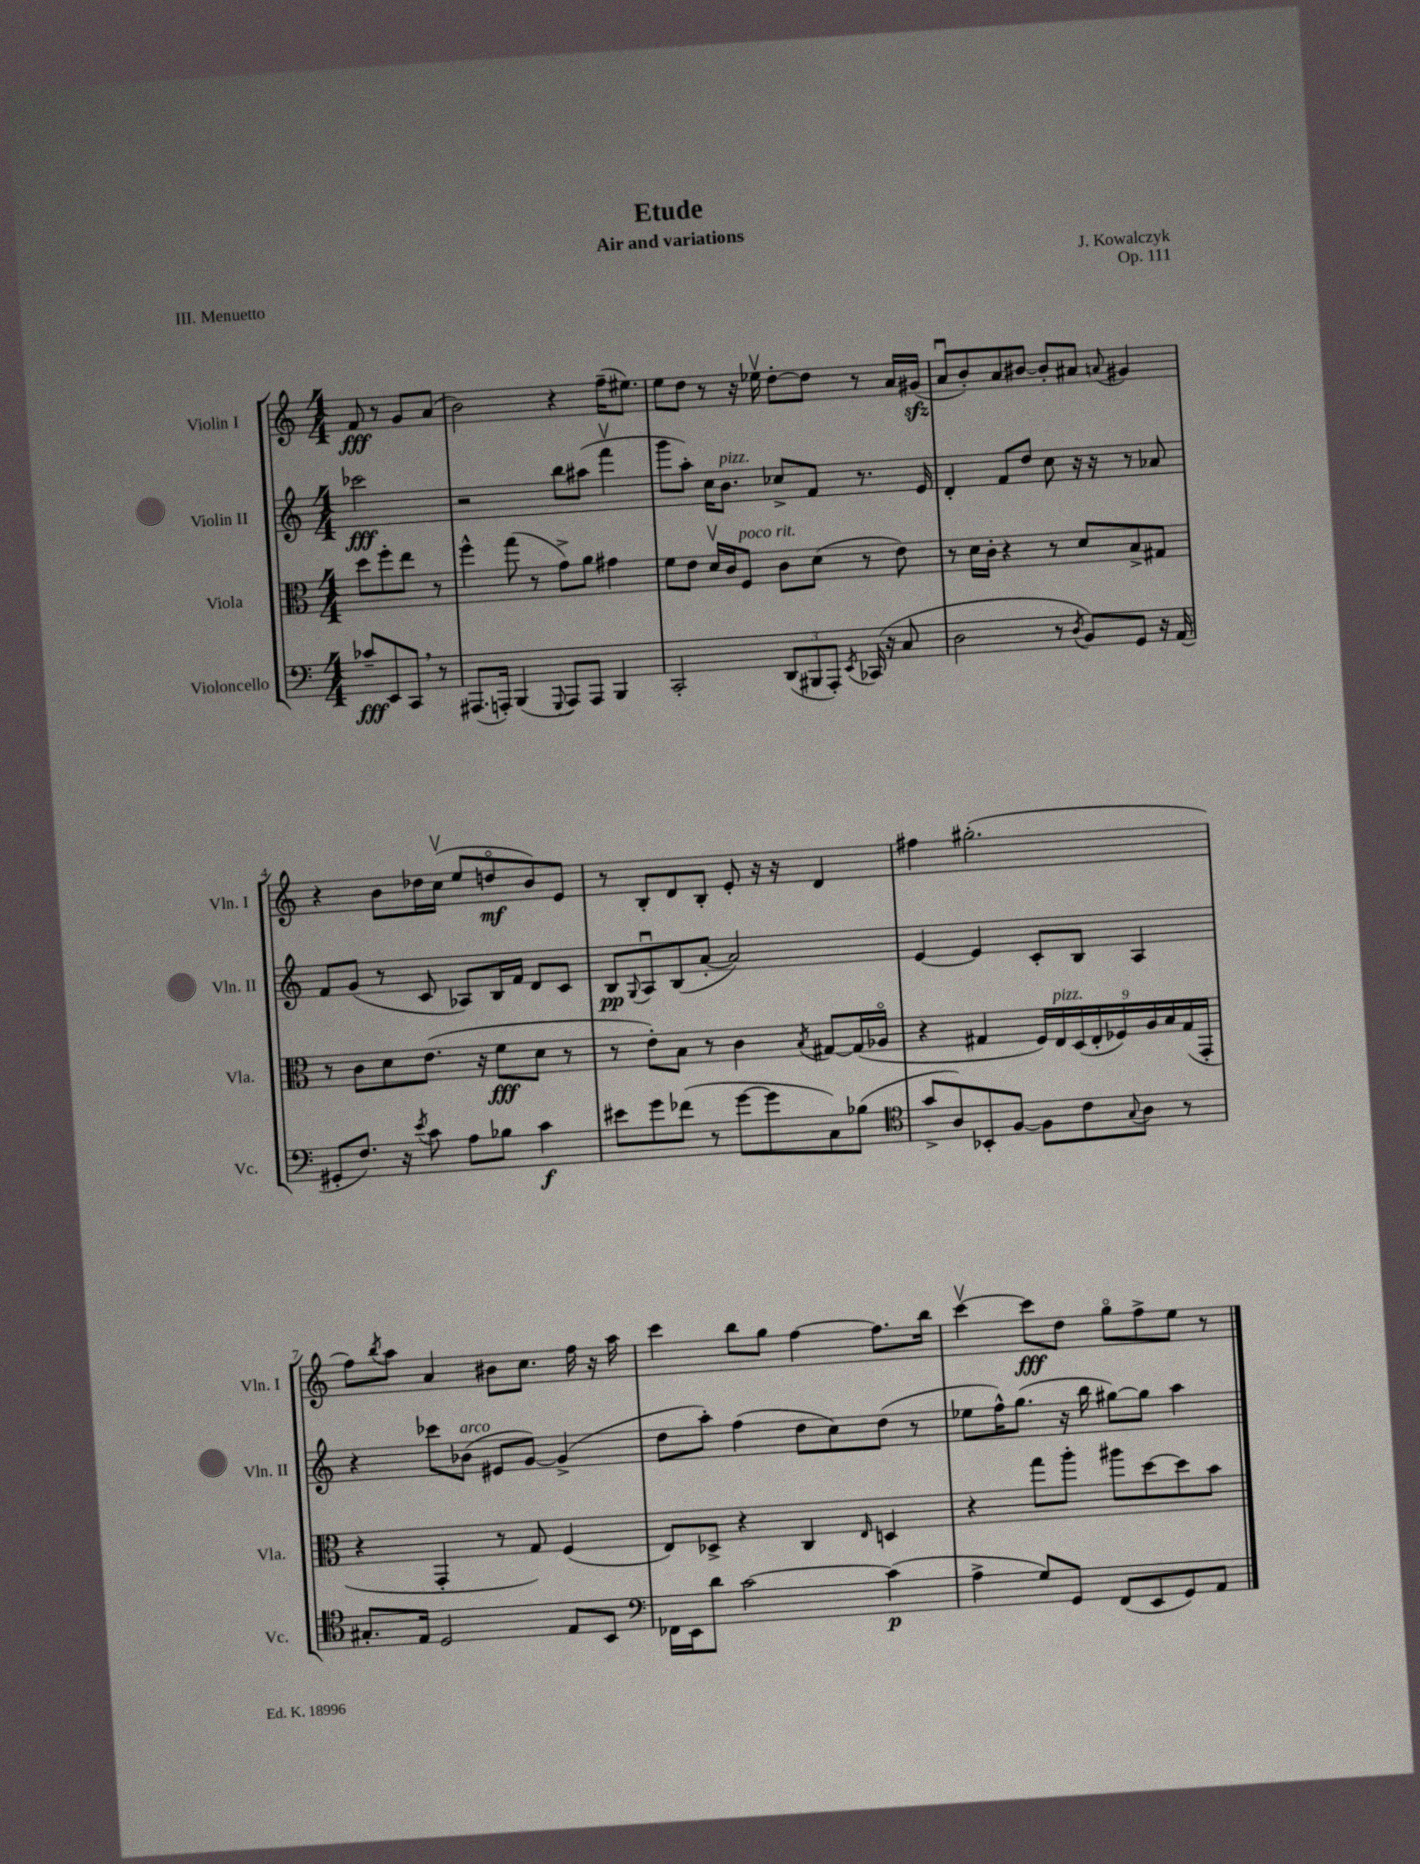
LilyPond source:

\header { title = "Etude" composer = "J. Kowalczyk" subtitle = "Air and variations" opus = "Op. 111" piece = "III. Menuetto" }
<<
\new StaffGroup <<
\new Staff = "s0" \with { instrumentName = "Violin I" shortInstrumentName = "Vln. I" } {
    \clef treble \key c \major \numericTimeSignature \time 4/4 \partial 2
    f'8\fff r8 g'8 a'8( |
    b'2) r4 f''16--( eis''8.) |
    e''8 d''8 r8 r16 ees''16\upbow d''8~-. d''8 r8 a'16 gis'16\sfz( |
    a'8\downbow b'8-.) a'8 bis'8~ bis'8-. ais'8 \appoggiatura { a'8 } gis'4 |
    r4 b'8 des''16 c''16\upbow( e''8 d''8\flageolet\mf b'8) e'8 |
    r8 b8-. d'8 b8-. e'8-. r16 r16 d'4 |
    fis''4 gis''2.-.( |
    f''8) \acciaccatura { b''8 } a''8 a'4 bis'8 c''8. f''16 r16 a''16 |
    c'''4 b''8 g''8 f''4~ f''8. b''16 |
    c'''4~\upbow c'''8\fff d''8 g''8\flageolet f''8-> e''8 r8 \bar "|." |
}
\new Staff = "s1" \with { instrumentName = "Violin II" shortInstrumentName = "Vln. II" } {
    \clef treble \key c \major \numericTimeSignature \time 4/4 \partial 2
    ces'''2\fff |
    r2 b''8 ais''8( f'''4\upbow |
    g'''8 a''8-.) c''16 b'8.^\markup { \italic "pizz." } ces''8-> f'8 r8. e'16 |
    d'4-. f'8 d''8 c''8 r16 r16 r8 aes'8 |
    f'8 g'8( r8 c'8 aes8) b16 f'16 d'8 c'8 |
    b8\pp \appoggiatura { g8 } a8\downbow b8( a'8~-. a'2) |
    e'4~ e'4 c'8-. b8 a4 |
    r4 ces'''8 bes'8^\markup { \italic "arco" }( eis'8 g'8~) g'4->( |
    d''8 a''8-.) f''4( d''8 c''8) d''8( r8 |
    ees''8 f''16-^) g''8.( r16 b''16 gis''8~) gis''8 a''4 \bar "|." |
}
\new Staff = "s2" \with { instrumentName = "Viola" shortInstrumentName = "Vla." } {
    \clef alto \key c \major \numericTimeSignature \time 4/4 \partial 2
    d''8 f''8-. e''8 r8 |
    f''4-^ g''8( r8 g'8->) a'8 gis'4 |
    f'8 e'8 d'16\upbow c'16 f8^\markup { \italic "poco rit." } c'8 d'8( r8 e'8) |
    r8 d'16 c'16-. r4 r8 d'8 b8-> gis8 |
    r8 c'8 d'8 e'8.( r16 f'8\fff d'8 r8 |
    r8 e'8-.) b8 r8 c'4 \acciaccatura { b8 } gis8~ gis16( aes16\flageolet |
    r4 gis4 \tuplet 9/8 { f16) e16^\markup { \italic "pizz." } d16( e16-. fes16) a16 b16 gis16( g,16-. } |
    r4 g,4-. r8 g8) f4( |
    e8) des8-> r4 c4 \grace { e16 } d4 |
    r4 g''8 a''8-. ais''8 d''8~ d''8 b'8 \bar "|." |
}
\new Staff = "s3" \with { instrumentName = "Violoncello" shortInstrumentName = "Vc." } {
    \clef bass \key c \major \numericTimeSignature \time 4/4 \partial 2
    ces'8--\fff e,8 c,8 \breathe r8 |
    ais,,8.( a,,16-.) b,,4( \appoggiatura { g,,8 } a,,8) a,,8 b,,4 |
    c,2-. \tuplet 3/2 { d,8( bis,,8 a,,8-.) } \acciaccatura { e,8 } ces,16( r16 c8 |
    d2 r8 \acciaccatura { d8 } b,8) g,8 r16 a,16( |
    gis,8-. f8.) r16 \acciaccatura { e'8 } c'8 a8 bes8 c'4\f |
    eis'8 g'8 fes'8( r8 g'8~ g'8 c8) bes8( |
    \clef tenor g'8-> a8) bes,8-. f8~ f8 c'8 \appoggiatura { g8 } a8 r8 |
    gis8.-. e16 d2 e8 b,8 |
    \clef bass fes,16 e,16 d'8 c'2~ c'4\p( |
    a4-> g8) g,8 f,8( e,8 g,8) a,8 \bar "|." |
}
>>
>>
